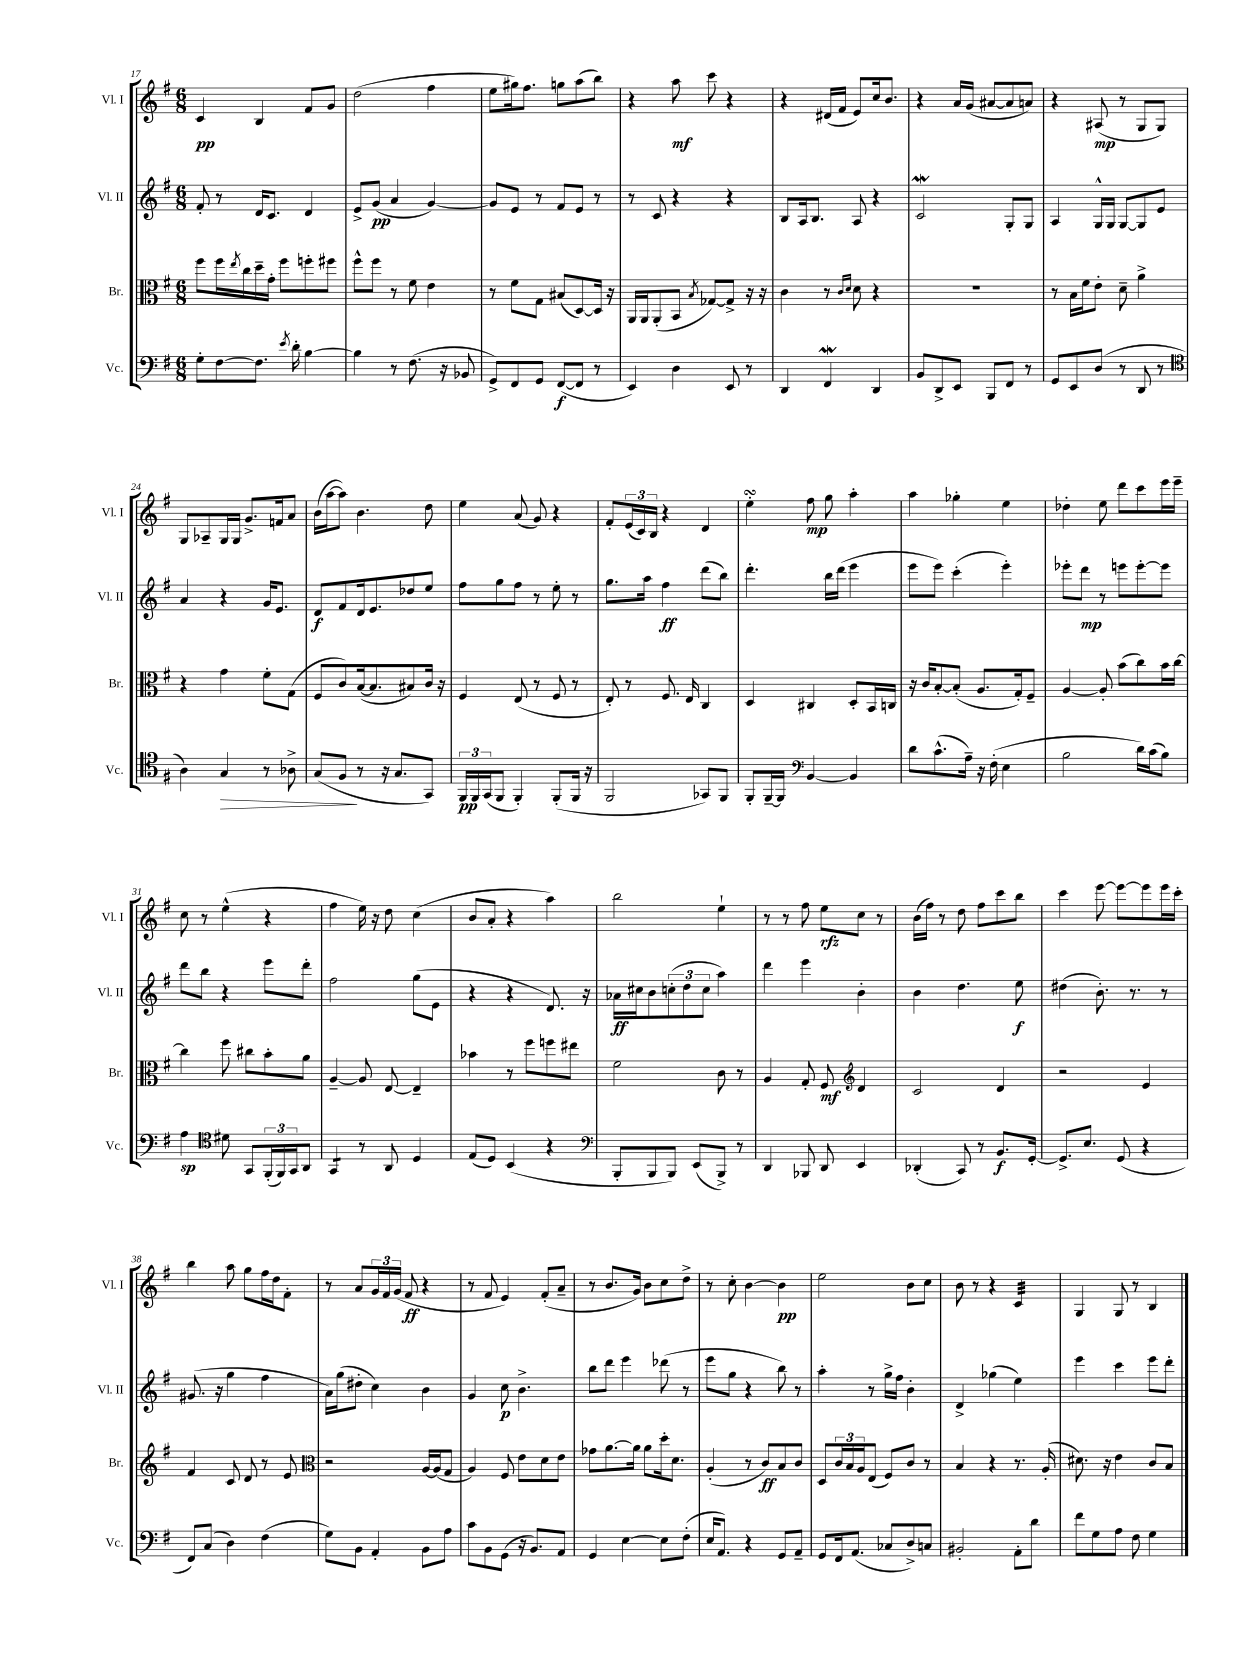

**kern	**kern	**kern	**kern
*staff4	*staff3	*staff2	*staff1
*clefF4	*clefC3	*clefG2	*clefG2
*k[f#]	*k[f#]	*k[f#]	*k[f#]
*M6/8	*M6/8	*M6/8	*M6/8
8G'	8ff#	8f#'	4c
[8F#	16ff#	8r	.
.	8qee	.	.
.	16cc	.	.
8.F#]	16dd~	16d	4B
.	16g'	8.c	.
.	8ff#	.	.
8qe	.	.	.
16d'	.	.	.
[4B	8ff'	4d	8f#
.	8ff#	.	8g
=	=	=	=
4B]	8ff#^^	8e^	(2dd
.	8ff#	(8g	.
8r	8r	4a	.
(8.F#	8f#	.	.
.	4e	[4g)	4ff#
16r	.	.	.
8BB-	.	.	.
=	=	=	=
8GG^)	8r	8g]	8ee
8FF#	8f#	8e	16gg#)
.	.	.	8.ff#
8GG	8G	8r	.
([8FF#	(8B#	8f#	8gg
8FF#]	[8D)	8e	(8aa
8r	16D]	8r	8bb)
.	16r	.	.
=	=	=	=
4EE)	16AA	8r	4r
.	16AA	.	.
.	(8AA'	8c	.
4D	8BB	4r	8aa
.	8qB	.	.
.	[8G-)	.	8ccc
8EE	8G-^]	4r	4r
8r	16r	.	.
.	16r	.	.
=	=	=	=
4DD	4c	8B	4r
.	.	16A	.
.	.	8.B	.
4FF#	8r	.	(16d#
.	.	.	16f#
.	16qqc	.	.
.	16qqd	.	.
.	8d	8A	8e)
4DD	4r	4r	16cc
.	.	.	8.b
=	=	=	=
8BB	2.r	2c	4r
8DD^	.	.	.
8EE	.	.	16a
.	.	.	(16g
8BBB	.	.	[8a#
8FF#	.	8G'	8a#]
8r	.	8G	8a)
=	=	=	=
8GG	8r	4A	4r
8EE	16B	.	.
.	16f#	.	.
(8D	8e'	16G^^	(8A#
.	.	16G	.
8r	8d~	[8G	8r
8DD	4a^	8G]	8G
8r	.	8e	8G)
=	=	=	=
*clefC4	*	*	*
4A)	4r	4a	8G
.	.	.	8A-~
4G	4g	4r	16G
.	.	.	16G
.	.	.	8.g^
8r	8f#'	16g	.
.	.	8.e	16f
8A-^	(8G	.	8a
=	=	=	=
(8G	8F#	8d	(16b
.	.	.	[16aa
8F#	8c)	8f#	8aa])
8r	([16B	16d	4.b
.	8.B]	8.e	.
16r	.	.	.
8.G	.	.	.
.	8B#)	8dd-	.
8GG)	16c	8ee	8dd
.	16r	.	.
=	=	=	=
24FF#	4F#	8ff#	4ee
24FF#	.	.	.
(24GG	.	.	.
8FF#	.	8gg	.
4FF#')	(8E	8ff#	(8a
.	8r	8r	8g)
(8FF#'	8F#	8ee'	4r
16FF#	8r	8r	.
16r	.	.	.
=	=	=	=
2FF#	8E')	8.gg	8f#'
.	8r	.	(24e
.	.	.	24c)
.	.	16aa	.
.	.	.	24B
.	8.F#	4ff#	4r
.	16E	.	.
8GG-)	4C	(8ddd	4d
8FF#	.	8bb)	.
=	=	=	=
8FF#'	4D	4.ddd'	4ee'
[16FF#~	.	.	.
16FF#]	.	.	.
*clefF4	*	*	*
[4BB	4C#	.	8ff#
.	.	16bb	8gg
.	.	(16ddd	.
4BB]	8D'	4eee	4aa'
.	16BB	.	.
.	16C	.	.
=	=	=	=
8d	16r	8eee	4aa
.	16c	.	.
(8.c^^	[8B'	8eee)	.
.	(8B']	(4ccc'	4gg-'
16A~)	.	.	.
16r	8.A	.	.
(16F#'	.	.	.
4E	.	4eee')	4ee
.	16G')	.	.
.	8F#~	.	.
=	=	=	=
2B	[4A	8eee-'	4dd-'
.	.	8ddd	.
.	8A']	8r	8ee
.	(8b	8eee	8ddd
16d)	8cc)	[8eee'	8ccc
(16c	.	.	.
8B)	16b	8eee]	16eee
.	[16cc	.	16eee~
=	=	=	=
4A	4cc]	8ddd	8cc
.	.	8bb	8r
*clefC4	*	*	*
8d#	8ff#	4r	(4ee^^
8GG	8cc#	.	.
(24FF#'	8b'	8eee	4r
24FF#)	.	.	.
24GG	.	.	.
8AA	8a	8ddd'	.
=	=	=	=
4GG	[4A~	2ff#	4ff#
8r	8A]	.	16ee)
.	.	.	16r
8AA	[8E	.	8dd
4D	4E~]	(8gg	(4cc
.	.	8e	.
=	=	=	=
(8E	4b-	4r	8b
8D)	.	.	8a'
(4BB	8r	4r	4r
.	8ff#	.	.
4r	8ff	8.d)	4aa)
.	8ee#	.	.
.	.	16r	.
=	=	=	=
*clefF4	*	*	*
8BBB'	2f#	16a-	2bb
.	.	16cc#	.
8BBB	.	8b	.
8BBB)	.	(12cc'	.
.	.	12dd	.
(8EE	.	.	.
.	.	12cc	.
8BBB^)	8c	4aa)	4ee`
8r	8r	.	.
=	=	=	=
4DD	4A	4ddd	8r
.	.	.	8r
8BBB-	8G'	4eee	8ff#
8DD	8F#	.	8ee
*	*clefG2	*	*
4EE	4d	4b'	8cc
.	.	.	8r
=	=	=	=
(4DD-'	2c	4b	(16b
.	.	.	16ff#)
.	.	.	8r
8CC)	.	4.dd	8dd
8r	.	.	8ff#
8.BB	4d	.	8ccc
.	.	8ee	8bb
[16GG'	.	.	.
=	=	=	=
8.GG^]	2r	(4dd#	4ccc
8.E	.	.	.
.	.	8.b')	[8eee
(8GG	.	.	8eee_
.	.	8.r	.
4r	4e	.	8eee]
.	.	8r	16eee
.	.	.	16ccc'
=	=	=	=
8FF#)	4f#	(8.g#	4bb
(8C	.	.	.
.	.	16r	.
4D)	8c	4gg	8aa
.	8d	.	8gg
(4F#	8r	4ff#	16ff#
.	.	.	16dd
.	8e	.	8f#'
=	=	=	=
*	*clefC3	*	*
8G)	2r	16a)	8r
.	.	(16gg	.
8BB	.	8dd#'	8a
4AA'	.	4cc)	24g
.	.	.	24f#
.	.	.	(24g
.	.	.	8f#
8BB	[16A	4b	4r
.	(16A]	.	.
8A	8G	.	.
=	=	=	=
8c	4A)	4g	8r
8BB	.	.	8f#
(8GG	8F#	8cc	4e)
16r	8e	4.b^	.
8.BB)	.	.	.
.	8d	.	(8f#'
8AA	8e	.	8a~
=	=	=	=
4GG	8g-	8bb	8r
.	[8.a	8ddd	8.b
[4E	.	4eee	.
.	16a]	.	16g)
.	8a	.	8b
8E]	16dd'	(8ddd-	8cc
.	8.d	.	.
(8F#'	.	8r	8dd^
=	=	=	=
16E	(4A'	8eee	8r
8.AA)	.	.	.
.	.	8gg	8cc'
4r	8r	4r	[4b
.	8c)	.	.
8GG	8B	8bb)	4b]
8AA~	8c	8r	.
=	=	=	=
8GG	8D	4aa'	2ee
16FF#	24c	.	.
.	24B	.	.
(8.AA	.	.	.
.	24A	.	.
.	(8E	8r	.
8C-	8F#)	16gg^	.
.	.	16ff#	.
8D^)	8c	4b'	8b
8C	8r	.	8cc
=	=	=	=
2BB#'	4B	4d^	8b
.	.	.	8r
.	4r	(4gg-	4r
8AA'	8.r	4ee)	4c
8d	.	.	.
.	(16A'	.	.
=	=	=	=
8f#	8.d#)	4eee	4G
8G	.	.	.
.	16r	.	.
8A	4e	4ccc	8G
8F#	.	.	8r
4G	8c	8eee	4B
.	8B	8ddd'	.
==	==	==	==
*-	*-	*-	*-
